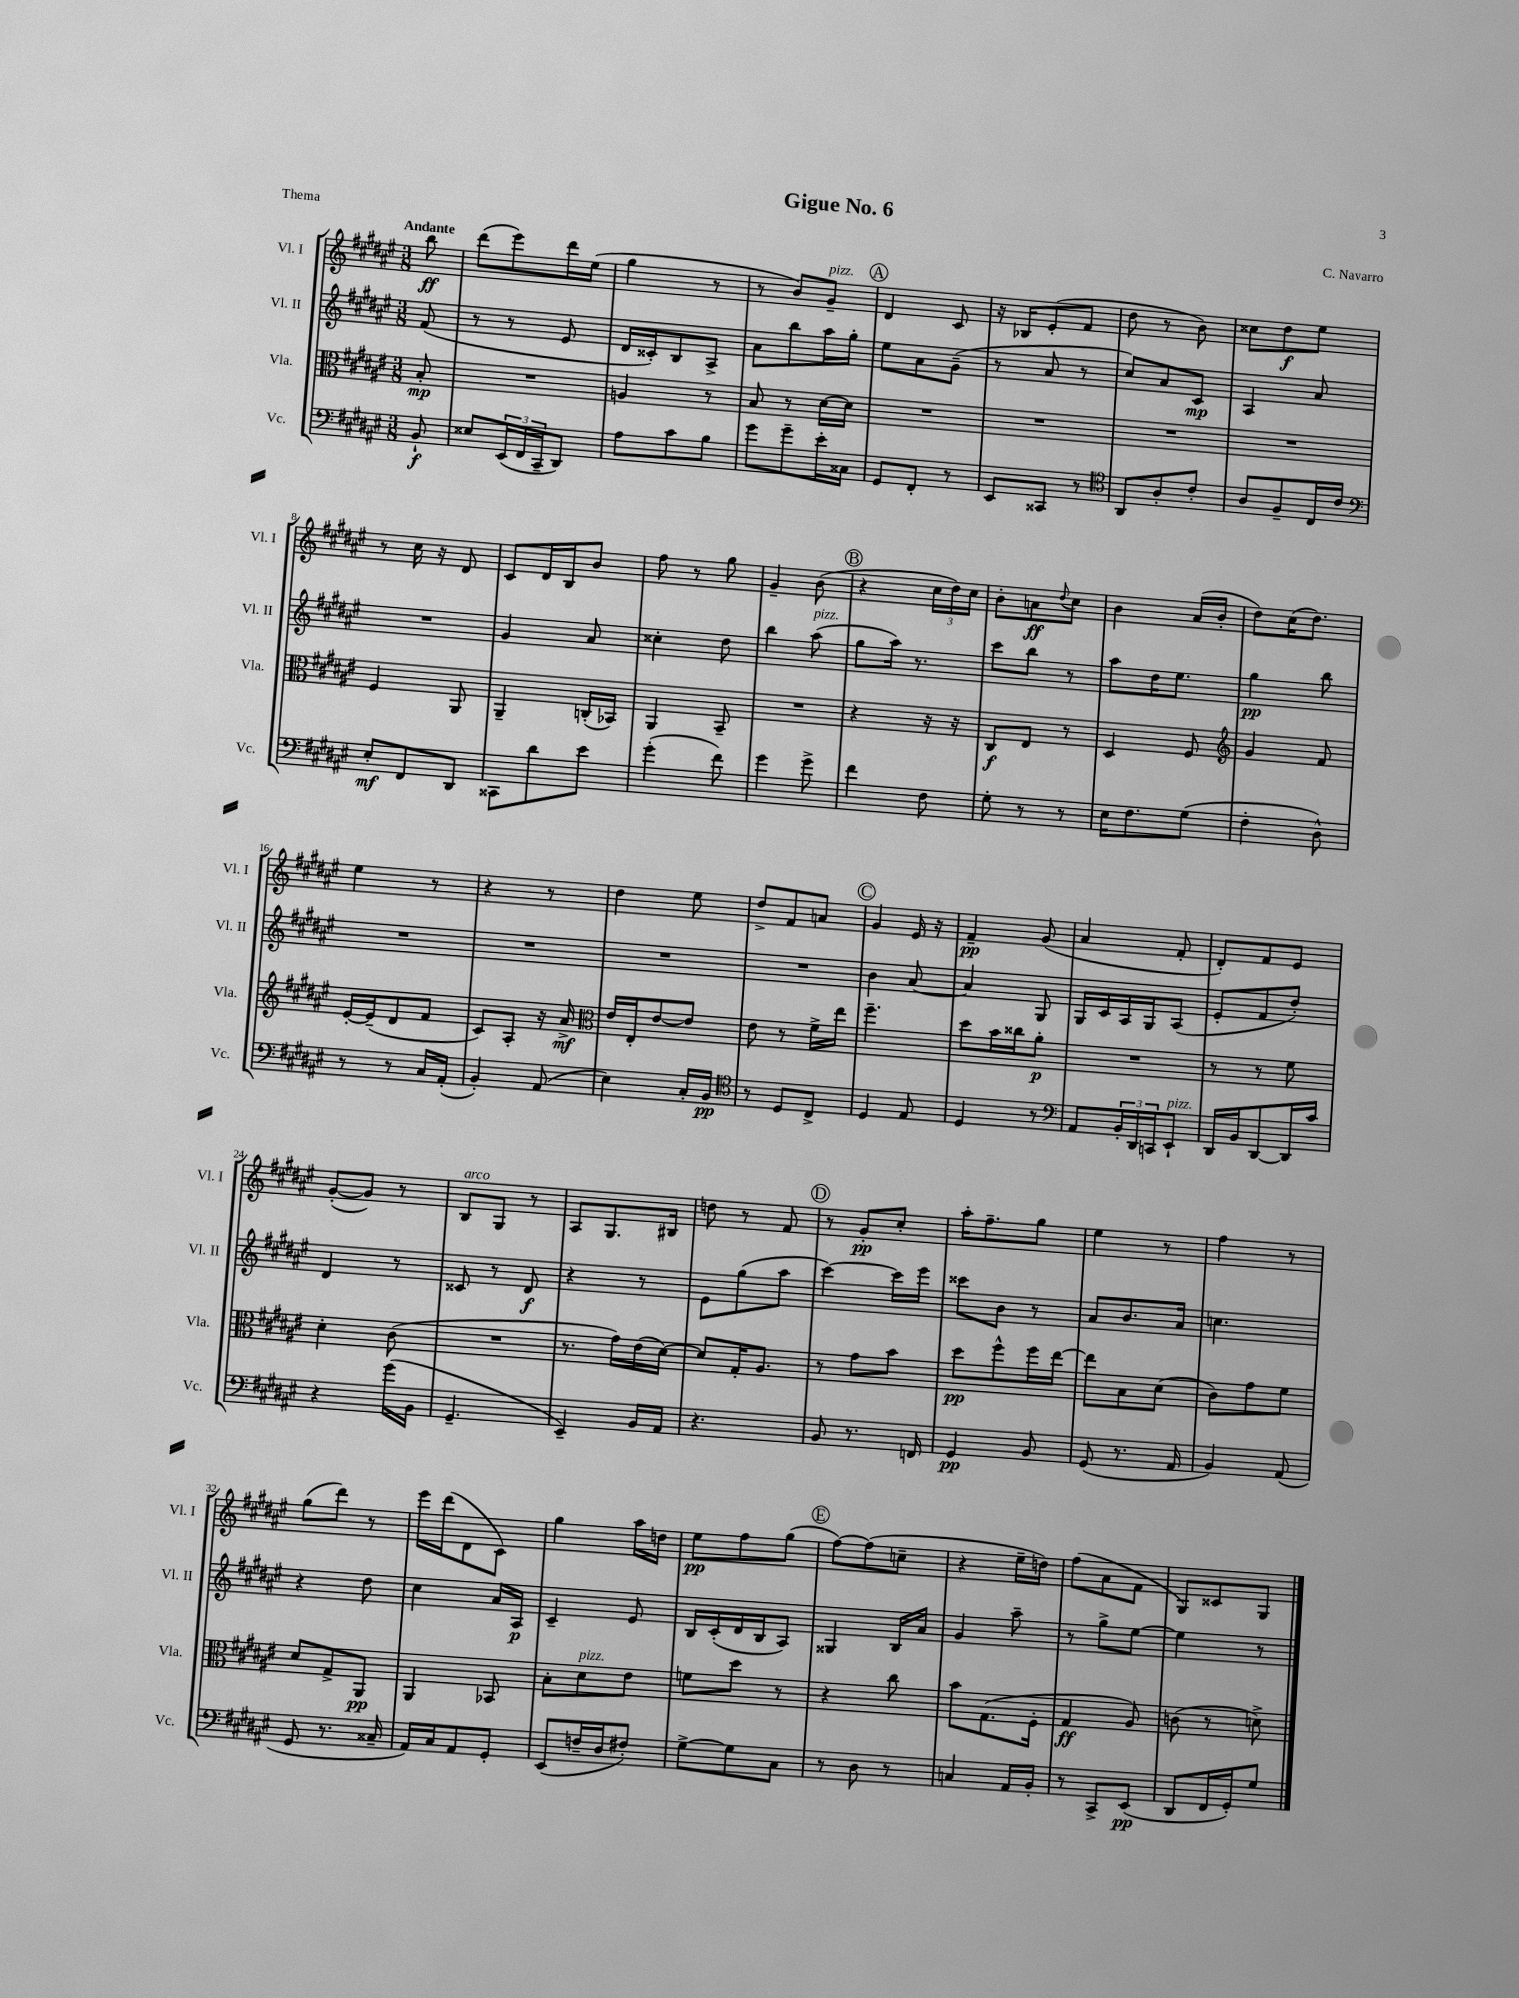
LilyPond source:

\header { title = "Gigue No. 6" composer = "C. Navarro" piece = "Thema" }
<<
\new StaffGroup <<
\new Staff = "s0" \with { instrumentName = "Vl. I" shortInstrumentName = "Vl. I" } {
    \clef treble \key fis \major \numericTimeSignature \time 3/8 \partial 8 \tempo "Andante"
    b''8\ff |
    dis'''8( eis'''8) dis'''16 eis''16( |
    gis''4 r8 |
    r8 b'8) gis'8--^\markup { \italic "pizz." } |
    \mark \markup { \circle "A" } dis'4 cis'8 |
    r16 bes16 eis'8-.( fis'8 |
    dis''8 r8 b'8) |
    cisis''8 dis''8\f eis''8 |
    r8 cis''16 r16 dis'8 |
    cis'8 dis'16 b16 b'8 |
    fis''8 r8 gis''8 |
    gis'4-- b'8( |
    \mark \markup { \circle "B" } r4 \tuplet 3/2 { cis''16 dis''16) cis''16 } |
    b'8-. a'8\ff \appoggiatura { dis''8 } cis''8 |
    b'4 ais'16( b'16-. |
    dis''8) cis''16( dis''8.) |
    eis''4 r8 |
    r4 r8 |
    dis''4 eis''8 |
    dis''8-> fis'8 a'8 |
    \mark \markup { \circle "C" } gis'4 eis'16 r16 |
    fis'4--\pp gis'8( |
    ais'4 fis'8-. |
    dis'8-.) fis'8 eis'8 |
    gis'8~-.( gis'8) r8 |
    b8^\markup { \italic "arco" } gis8 r8 |
    ais8 gis8. bis16 |
    d''8 r8 fis'8 |
    \mark \markup { \circle "D" } r8 gis'8-.\pp cis''8-. |
    ais''16-. fis''8.-- gis''8 |
    eis''4 r8 |
    fis''4 r8 |
    gis''8( dis'''8) r8 |
    eis'''16 dis'''16( dis'8 cis'8) |
    gis''4 ais''16 d''16 |
    eis''8\pp fis''8 gis''8( |
    \mark \markup { \circle "E" } fis''8~) fis''8( c''8-- |
    r4 eis''16-- d''16) |
    fis''8( ais'8 fis'8 |
    gis8) cisis'8 gis8 \bar "|." |
}
\new Staff = "s1" \with { instrumentName = "Vl. II" shortInstrumentName = "Vl. II" } {
    \clef treble \key fis \major \numericTimeSignature \time 3/8 \partial 8
    fis'8( |
    r8 r8 eis'8 |
    dis'16 cisis'16-.) b8 ais8-> |
    ais'8 b''8 ais''16 gis''16-. |
    \mark \markup { \circle "A" } eis''8 ais'8 gis'8--( |
    r8 ais'8 r8 |
    cis''8) ais'8 cis'8\mp |
    ais4 ais'8 |
    R4. |
    gis'4 ais'8 |
    cisis''4-. dis''8 |
    b''4 ais''8^\markup { \italic "pizz." }( |
    \mark \markup { \circle "B" } gis''8 ais''16) r8. |
    cis'''8 b''8 r8 |
    ais''8 dis''16 eis''8. |
    gis''4\pp b''8 |
    R4. |
    R4. |
    R4. |
    R4. |
    \mark \markup { \circle "C" } b'4 ais'8~ |
    ais'4 gis8 |
    gis16 cis'16 ais16 gis16 ais8( |
    eis'8-. fis'8 dis''8-.) |
    dis'4 r8 |
    cisis'8 r8 dis'8\f |
    r4 r8 |
    eis'8 gis''8( ais''8 |
    \mark \markup { \circle "D" } cis'''4~) cis'''16 eis'''16 |
    cisis'''8 b'8 r8 |
    ais'8 b'8. ais'16 |
    c''4. |
    r4 dis''8 |
    cis''4 ais'16 ais16\p |
    cis'4-- eis'8 |
    b16 cis'16-.( dis'16 b16 ais8) |
    \mark \markup { \circle "E" } gisis4 b16 ais'16 |
    gis'4 ais''8-- |
    r8 gis''8-> eis''8~ |
    eis''4 r8 \bar "|." |
}
\new Staff = "s2" \with { instrumentName = "Vla." shortInstrumentName = "Vla." } {
    \clef alto \key fis \major \numericTimeSignature \time 3/8 \partial 8
    b8-.\mp |
    R4. |
    a4 r8 |
    b8 r8 dis'16~ dis'16 |
    \mark \markup { \circle "A" } R4. |
    R4. |
    R4. |
    R4. |
    fis4 ais,8 |
    ais,4-- c16-.( bes,16) |
    ais,4 b,8-- |
    R4. |
    \mark \markup { \circle "B" } r4 r16 r16 |
    cis8\f eis8 r8 |
    dis4 fis8 |
    \clef treble gis'4 fis'8 |
    eis'16~-. eis'16--( dis'8 fis'8 |
    cis'8) ais8-. r16 ais'16->\mf |
    \clef alto eis'16 eis16-. eis'8~ eis'8 |
    eis'8 r8 fis'16-> eis''16 |
    \mark \markup { \circle "C" } fis''4.-- |
    dis''8 b'16 cisis''16 ais'8-.\p |
    R4. |
    r8 r8 fis'8 |
    dis'4-. cis'8( |
    R4. |
    r8. gis'16) eis'16( dis'16~) |
    dis'8 gis16-. ais8. |
    \mark \markup { \circle "D" } r8 gis'8 b'8 |
    dis''8\pp fis''8-^ fis''16 eis''16~ |
    eis''8 b8 dis'8( |
    cis'8) gis'8 fis'8 |
    dis'8 gis8-> ais,8\pp |
    ais,4 bes,8 |
    b8-. dis'8^\markup { \italic "pizz." } eis'8 |
    f'8 dis''8 r8 |
    \mark \markup { \circle "E" } r4 cis''8 |
    b'8 gis8.( fis16-. |
    gis4\ff ais8) |
    c'8( r8 d'8->) \bar "|." |
}
\new Staff = "s3" \with { instrumentName = "Vc." shortInstrumentName = "Vc." } {
    \clef bass \key fis \major \numericTimeSignature \time 3/8 \partial 8
    b,8-!\f |
    eisis8 \tuplet 3/2 { eis,16( fis,16 cis,16-- } dis,8) |
    ais8 cis'8 b8 |
    gis'8 gis'8-- eis'16-. cisis16 |
    \mark \markup { \circle "A" } gis,8 fis,8-. r8 |
    eis,8 cisis,8 r8 |
    \clef tenor ais,8 ais8-. cis'8-. |
    ais8 fis8-- cis16 cis'16 |
    \clef bass eis8-.\mf fis,8 dis,8 |
    cisis,8 dis'8 eis'8 |
    gis'4-.( fis'8) |
    gis'4 gis'8-> |
    \mark \markup { \circle "B" } fis'4 fis8 |
    gis8-. r8 r8 |
    eis16 fis8. gis8( |
    fis4-. dis8-^) |
    r8 r8 cis16 ais,16-.( |
    b,4-.) ais,8( |
    eis4) cis16-. b,16\pp |
    \clef tenor r8 dis8 cis8-> |
    \mark \markup { \circle "C" } dis4 eis8 |
    dis4 r8 |
    \clef bass ais,8 \tuplet 3/2 { b,16-. dis,16 c,16 } eis,8-!^\markup { \italic "pizz." } |
    dis,16 b,16 dis,8~ dis,16 cis'16 |
    r4 gis'16( b,16 |
    gis,4.-- |
    eis,4--) b,16 ais,16 |
    r4. |
    \mark \markup { \circle "D" } b,8 r8. f,16 |
    gis,4\pp b,8 |
    gis,8( r8. ais,16 |
    b,4) ais,8( |
    gis,8 r8. cisis16-- |
    ais,16) cis16 ais,8 gis,8-. |
    eis,8( f16-- dis16 fis8-.) |
    gis8~-> gis8 cis8 |
    \mark \markup { \circle "E" } r8 dis8 r8 |
    c4 ais,16 b,16-. |
    r8 cis,8-> eis,8\pp( |
    dis,8 fis,16 gis,16-.) gis8 \bar "|." |
}
>>
>>
